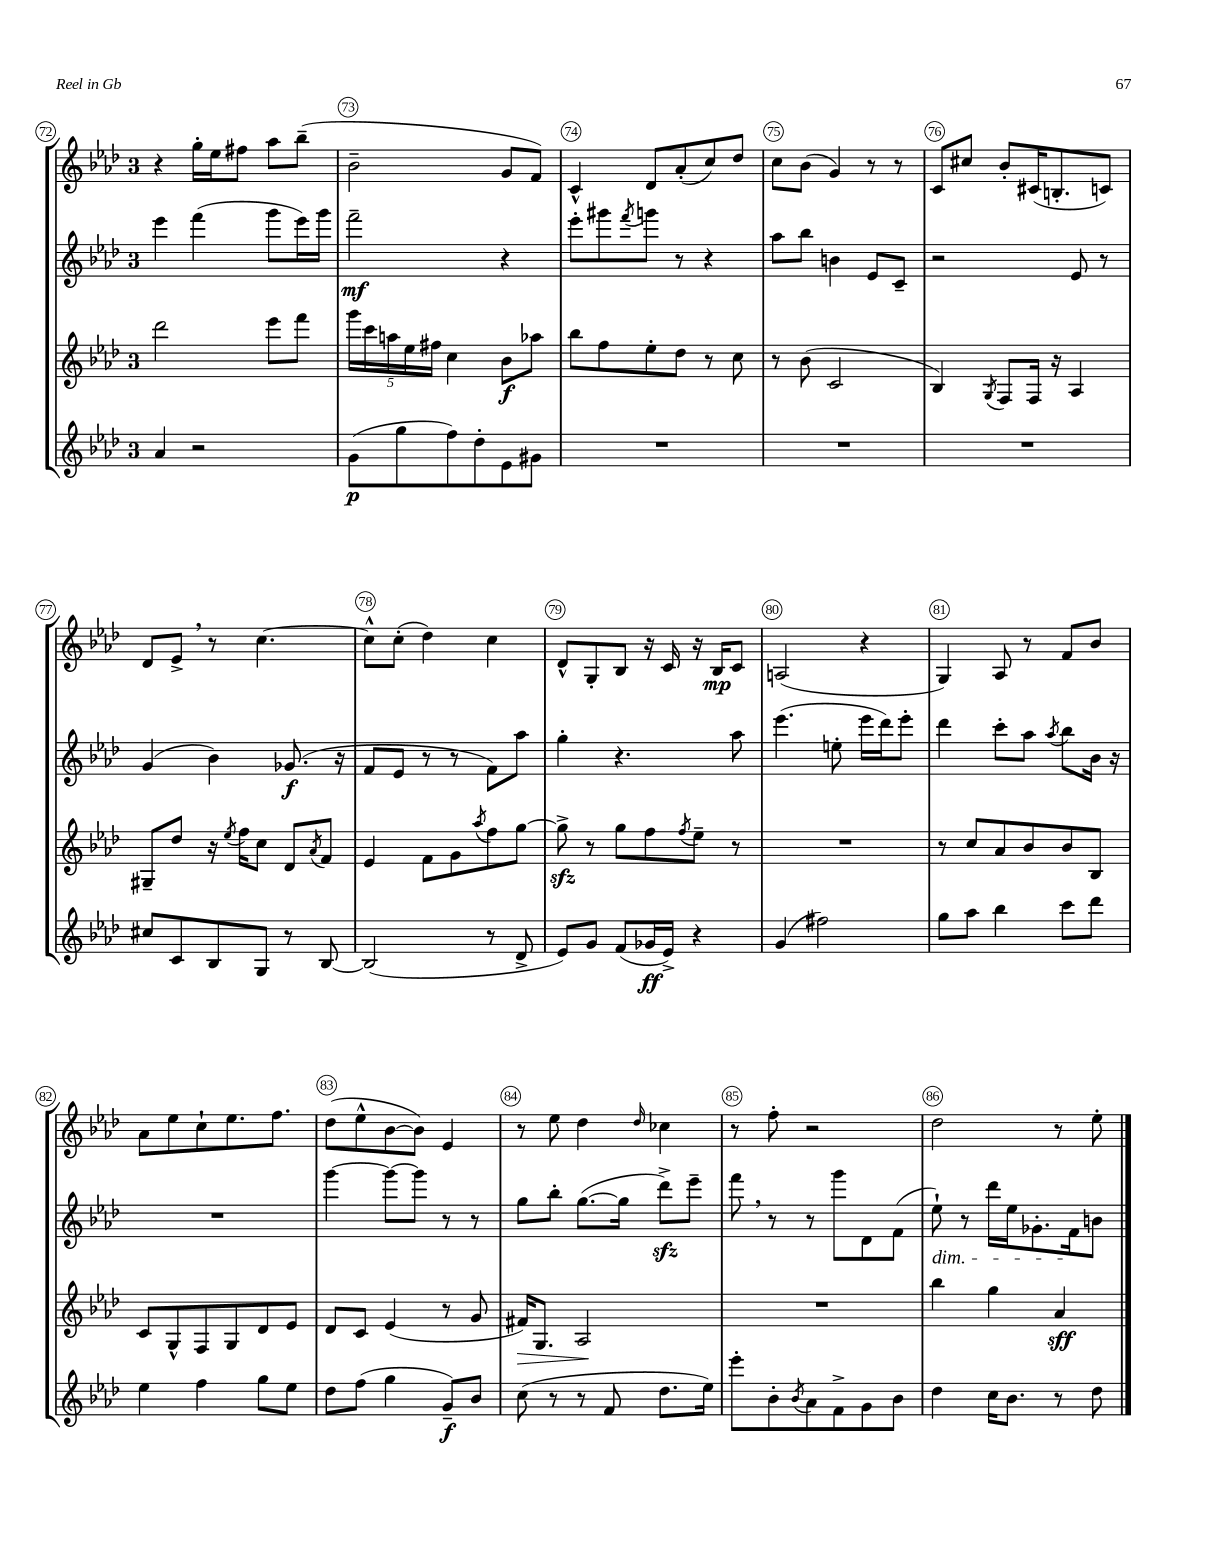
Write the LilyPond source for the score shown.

<<
\new StaffGroup <<
\new Staff = "s0" {
    \clef treble \key aes \major \once \override Staff.TimeSignature.style = #'single-digit \time 3/4
    r4 g''16-. ees''16 fis''8 aes''8 bes''8--( |
    bes'2-- g'8 f'8) |
    c'4-^ des'8 aes'8-.( c''8) des''8 |
    c''8 bes'8( g'4) r8 r8 |
    c'8 cis''8 bes'8-. cis'16( b8.-. c'8) |
    des'8 ees'8-> \breathe r8 c''4.~ |
    c''8-^ c''8-.( des''4) c''4 |
    des'8-^ g8-. bes8 r16 c'16 r16 bes16\mp c'8 |
    a2( r4 |
    g4) aes8 r8 f'8 bes'8 |
    aes'8 ees''8 c''8-! ees''8. f''8. |
    des''8( ees''8-^ bes'8~ bes'8) ees'4 |
    r8 ees''8 des''4 \grace { des''16 } ces''4 |
    r8 f''8-. r2 |
    des''2 r8 ees''8-. \bar "|." |
}
\new Staff = "s1" {
    \clef treble \key aes \major \once \override Staff.TimeSignature.style = #'single-digit \time 3/4
    ees'''4 f'''4( g'''8 ees'''16) g'''16 |
    f'''2--\mf r4 |
    ees'''8-. gis'''8 \acciaccatura { f'''8 } g'''8 r8 r4 |
    aes''8 bes''8 b'4 ees'8 c'8-- |
    r2 ees'8 r8 |
    g'4( bes'4) ges'8.\f( r16 |
    f'8 ees'8 r8 r8 f'8) aes''8 |
    g''4-. r4. aes''8 |
    ees'''4.( e''8-. ees'''16 des'''16) ees'''8-. |
    des'''4 c'''8-. aes''8 \acciaccatura { aes''8 } bes''8 bes'16 r16 |
    R2. |
    g'''4~ g'''8~ g'''8 r8 r8 |
    g''8 bes''8-. g''8.~( g''16 des'''8->\sfz) ees'''8-- |
    f'''8 \breathe r8 r8 g'''8 des'8 f'8( |
    ees''8-!\dim) r8 des'''16 ees''16 ges'8.-. f'16\! b'8 \bar "|." |
}
\new Staff = "s2" {
    \clef treble \key aes \major \once \override Staff.TimeSignature.style = #'single-digit \time 3/4
    des'''2 ees'''8 f'''8 |
    \tuplet 5/4 { g'''16 c'''16 a''16 ees''16 fis''16 } c''4 bes'8\f aes''8 |
    bes''8 f''8 ees''8-. des''8 r8 c''8 |
    r8 bes'8( c'2 |
    bes4) \acciaccatura { g8 } f8 f16 r16 aes4 |
    gis8-- des''8 r16 \acciaccatura { ees''8 } f''16 c''8 des'8 \acciaccatura { aes'8 } f'8 |
    ees'4 f'8 g'8 \acciaccatura { aes''8 } f''8 g''8~ |
    g''8->\sfz r8 g''8 f''8 \acciaccatura { f''8 } ees''8-- r8 |
    R2. |
    r8 c''8 aes'8 bes'8 bes'8 bes8 |
    c'8 g8-^ f8 g8 des'8 ees'8 |
    des'8 c'8 ees'4( r8 g'8 |
    fis'16\>) g8. aes2\! |
    R2. |
    bes''4 g''4 aes'4\sff \bar "|." |
}
\new Staff = "s3" {
    \clef treble \key aes \major \once \override Staff.TimeSignature.style = #'single-digit \time 3/4
    aes'4 r2 |
    g'8\p( g''8 f''8) des''8-. ees'8 gis'8 |
    R2. |
    R2. |
    R2. |
    cis''8 c'8 bes8 g8 r8 bes8~ |
    bes2( r8 des'8-> |
    ees'8) g'8 f'8( ges'16\ff ees'16->) r4 |
    g'4( fis''2) |
    g''8 aes''8 bes''4 c'''8 des'''8 |
    ees''4 f''4 g''8 ees''8 |
    des''8 f''8( g''4 g'8--\f) bes'8 |
    c''8( r8 r8 f'8 des''8. ees''16) |
    ees'''8-. bes'8-. \acciaccatura { bes'8 } aes'8 f'8-> g'8 bes'8 |
    des''4 c''16 bes'8. r8 des''8 \bar "|." |
}
>>
>>
\layout { \context { \Score currentBarNumber = #72 \override BarNumber.break-visibility = ##(#f #t #t) barNumberVisibility = #all-bar-numbers-visible \override BarNumber.stencil = #(make-stencil-circler 0.1 0.3 ly:text-interface::print) } }
